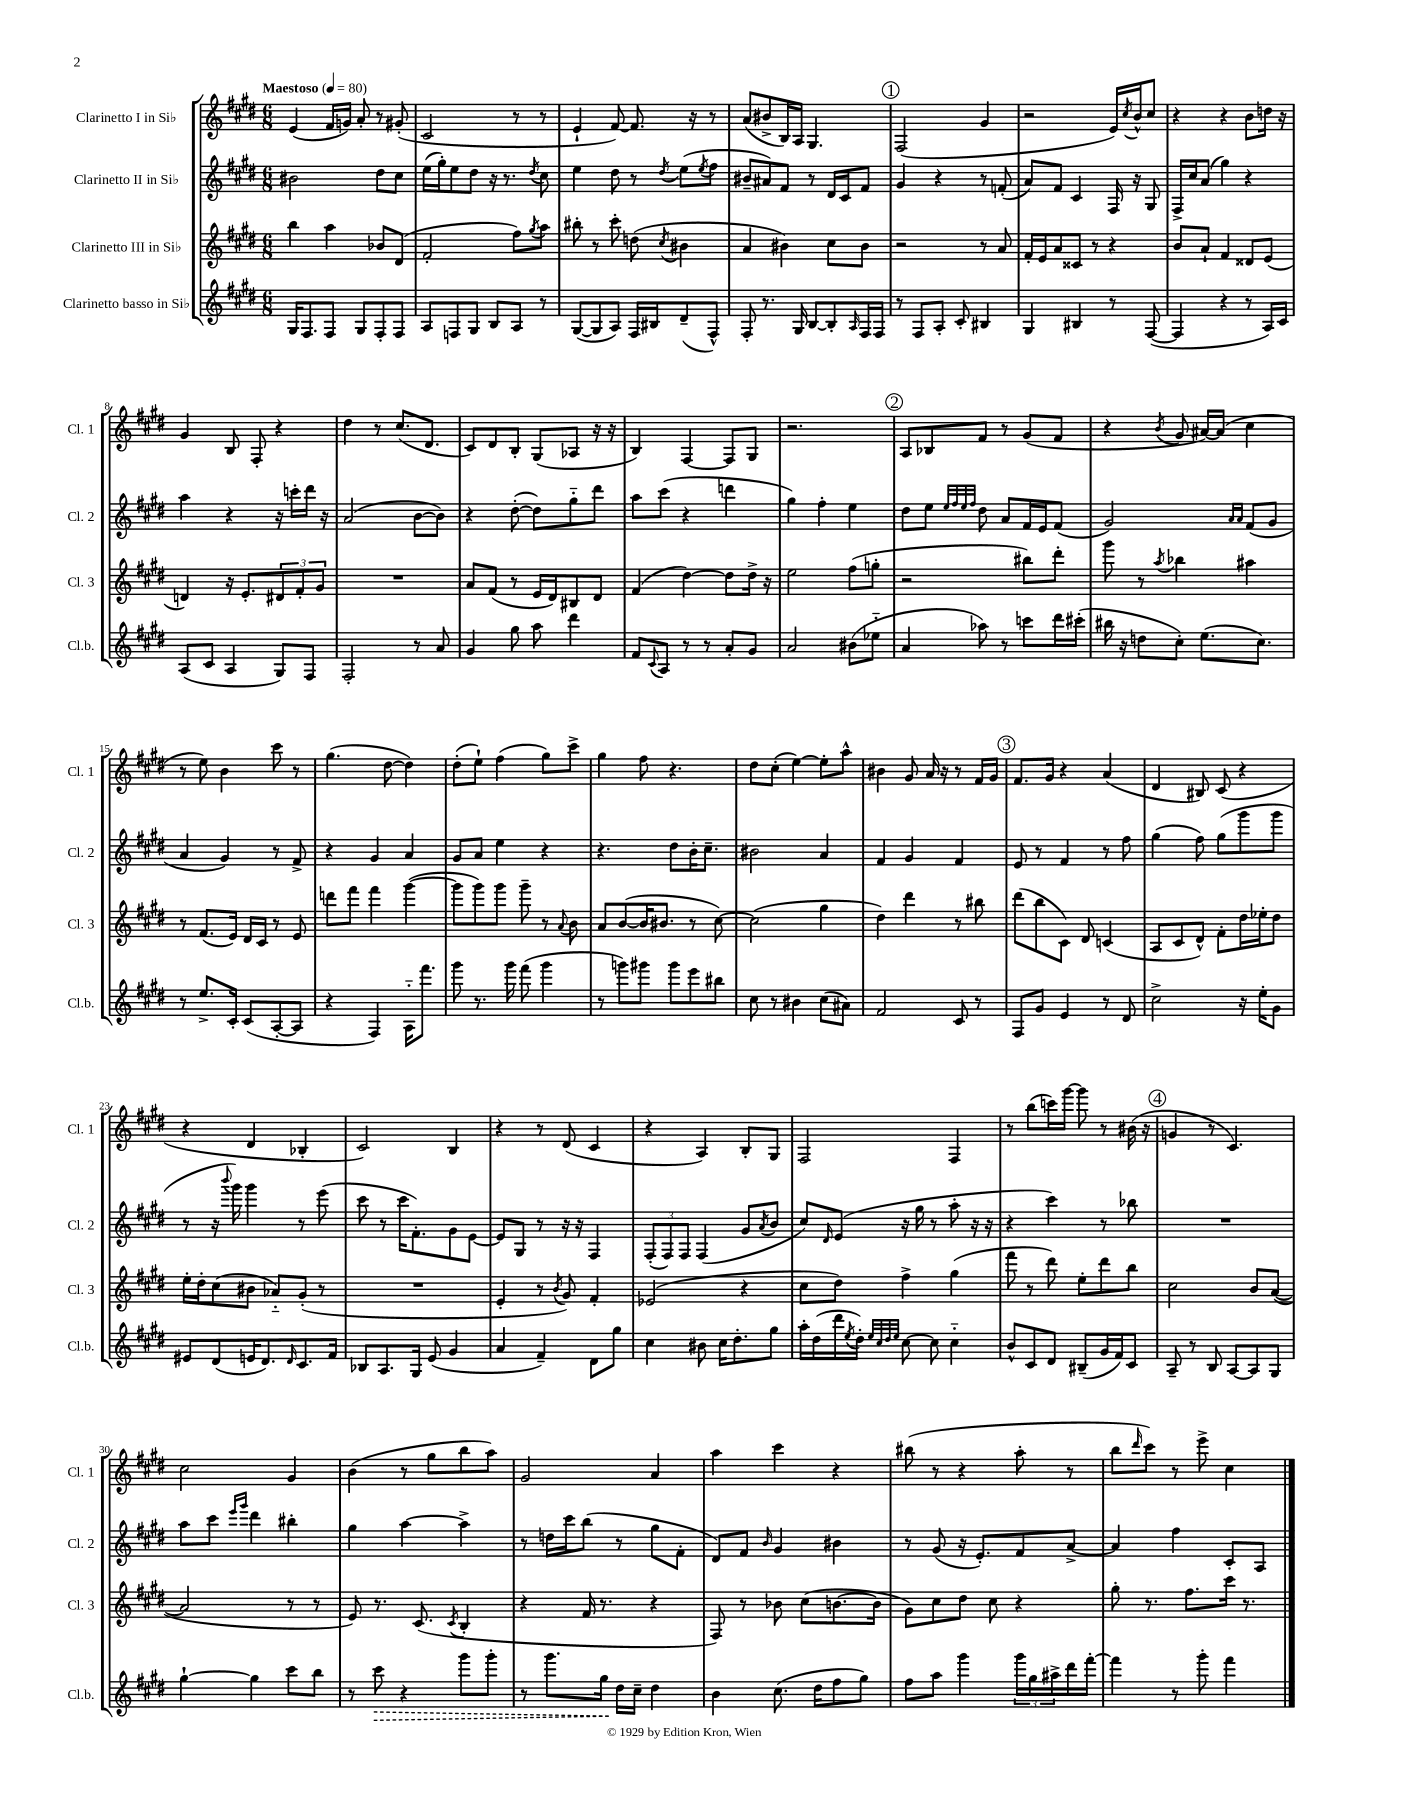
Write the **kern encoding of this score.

**kern	**kern	**kern	**kern
*staff4	*staff3	*staff2	*staff1
*clefG2	*clefG2	*clefG2	*clefG2
*k[f#c#g#d#]	*k[f#c#g#d#]	*k[f#c#g#d#]	*k[f#c#g#d#]
*M6/8	*M6/8	*M6/8	*M6/8
*MM80	*MM80	*MM80	*MM80
16G#	4bb	2b#	(4e
8.F#	.	.	.
8F#	4aa	.	16f#
.	.	.	16g)
8G#	.	.	8a'
8F#'	8b-	8dd#	8r
8F#	(8d#	8cc#	(8g#'
=	=	=	=
8A	2f#'	(16ee	2c#
.	.	16gg#')	.
8F	.	8ee	.
8G#	.	8dd#	.
8B	.	16r	.
.	.	8.r	.
8A	8ff#)	.	8r
.	8qgg#	8qdd#	.
8r	8aa	8cc#	8r
=	=	=	=
([8G#	8bb#'	4ee	4e`
8G#]	8r	.	.
8A)	8ccc#'	8dd#	[8f#)
16F#	(8dd	8r	8.f#]
16B#	.	.	.
.	8qcc#	8qdd#	.
(8d#~	4b#	(8ee	.
.	.	.	16r
.	.	8qee	.
8F#^^)	.	8ff#	8r
=	=	=	=
8F#'	4a	8b#~	(8a
8.r	.	8a#)	8b#^
.	4b#)	8f#	16B)
16G#	.	.	16A
[8B	.	8r	4.G#
8B']	8cc#	16d#	.
.	.	16c#	.
16qqA	.	.	.
16F#	8b#	8f#	.
16F#	.	.	.
=	=	=	=
8r	2r	4g#	(2F#
8F#	.	.	.
8A'	.	4r	.
8c#'	.	.	.
4B#	8r	8r	4g#
.	8a	(8f'	.
=	=	=	=
4G#	16f#'	8a)	2r
.	16e	.	.
.	8a	8f#	.
4B#	8c##	4c#	.
.	8r	.	.
8r	4r	16F#	16e)
.	.	.	8qcc#
.	.	16r	16b^^
([8F#	.	8G#	8cc#
=	=	=	=
4F#]	8b	16F#^	4r
.	.	16cc#	.
.	8a`	(8a	.
4r	4f#	4gg#)	4r
8r	8d##	4r	8b
16A)	(8e	.	16dd
16c#	.	.	16r
=	=	=	=
(8A	4d)	4aa	4g#
8c#	.	.	.
4A	16r	4r	8B
.	8.e'	.	.
.	.	.	8F#'
8G#)	12d#	16r	4r
.	.	16ccc'	.
.	12f#'	.	.
8F#	.	16ddd#	.
.	12g#	.	.
.	.	16r	.
=	=	=	=
2F#'	2.r	(2a	4dd#
.	.	.	8r
.	.	.	(8.cc#
8r	.	[8b	.
.	.	.	8.d#
8a	.	8b])	.
=	=	=	=
4g#	8a	4r	8c#)
.	(8f#	.	8d#
8gg#	8r	([8dd#'	8B'
8aa	16e	8dd#])	(8G#
.	16d#)	.	.
4ddd#	8B#	8gg#'~	8A-
.	8d#	8ddd#	16r
.	.	.	16r
=	=	=	=
8f#	(4f#	8aa	4B)
8qqc#	.	.	.
8A	.	(8ccc#	.
8r	[4dd#)	4r	[4F#
8r	.	.	.
8a'	8dd#]	4ddd	8F#]
8g#	16dd#^	.	8G#
.	16r	.	.
=	=	=	=
2a	2ee	4gg#)	2.r
.	.	4ff#'	.
(8b#	(8ff#	4ee	.
8ee-'~	8gg'	.	.
=	=	=	=
4a	2r	8dd#	8A
.	.	8ee	8B-
.	.	32qqee	.
.	.	32qqff#	.
.	.	32qqee	.
.	.	32qqff#	.
8aa-)	.	8dd#	8f#
8r	.	8a	8r
8ccc	8bb#)	16f#	(8g#
.	.	16e	.
16ddd#	8ddd#'	(8f#	8f#
(16ccc#'	.	.	.
=	=	=	=
16bb#	8ggg#	2g#)	4r
16r	.	.	.
8dd	8r	.	.
.	8qaa	.	8qb
8cc#')	4bb-	.	8g#
(8.ee	.	.	[16a#)
.	.	.	(16a#]
.	.	16qqa	.
.	.	16qqa	.
.	4aa#	(8f#	4cc#
8.cc#)	.	.	.
.	.	8g#	.
=	=	=	=
8r	8r	4a	8r
8.ee^	(8.f#	.	8ee)
.	.	4g#)	4b
16c#'	16e)	.	.
(8c#	16d#	.	.
.	16c#	.	.
[8A'	8r	8r	8ccc#
8A]	8e	8f#^	8r
=	=	=	=
4r	8ddd	4r	(4.gg#
.	8fff#	.	.
4F#)	4fff#	4g#	.
.	.	.	[8dd#
16A'~	([4ggg#	4a	4dd#])
8.fff#	.	.	.
=	=	=	=
8ggg#	8ggg#]	8g#	(8dd#'
8.r	8ggg#)	8a	8ee`)
.	8ggg#	4ee	(4ff#
16ggg#	.	.	.
(8fff#	8ggg#~	.	.
4ggg#	8r	4r	8gg#)
.	8qqa	.	.
.	8b	.	8ccc#^
=	=	=	=
8r	8a	4.r	4gg#
8ggg)	([8b	.	.
8ggg#	16b]	.	8ff#
.	8.b#	.	.
8ggg#	.	8dd#	4.r
8eee	8r	16b'	.
.	.	8.cc#~	.
8bb#	[8cc#)	.	.
=	=	=	=
8cc#	(2cc#]	2b#	8dd#
8r	.	.	(8cc#'
4b#	.	.	[4ee)
(8cc#	4gg#	4a	8ee']
8a#)	.	.	8aa^^
=	=	=	=
2f#	4dd#)	4f#	4b#
.	4ddd#	4g#	8g#
.	.	.	16a
.	.	.	16r
8c#	8r	4f#	8r
8r	8bb#	.	16f#
.	.	.	16g#
=	=	=	=
8F#	(8ddd#	8e	8.f#
8g#	8bb	8r	.
.	.	.	16g#
4e	8c#)	4f#	4r
.	8d#	.	.
8r	(4c	8r	(4a
8d#	.	8ff#	.
=	=	=	=
2cc#^	8A	(4gg#	4d#
.	8c#	.	.
.	8d#^^)	8ff#)	8B#)
.	8f#'	(8gg#	(8c#
16r	16dd#	8ggg#	4r
16ee'	16ee-'	.	.
8g#	8dd#	8ggg#	.
=	=	=	=
8e#	16ee'	8r	4r
.	16dd#'	.	.
(8d#	(8cc#	16r	.
.	.	8qqbbb	.
.	.	16ggg#)	.
16e	8b#	4ggg#	4d#
8.d#)	.	.	.
.	8a-'~)	.	.
16qqd#	.	.	.
8.c#	(8g#'	8r	4B-'
.	8r	(8eee	.
16f#	.	.	.
=	=	=	=
8B-	2.r	8ccc#	2c#)
8.A	.	8r	.
.	.	16ccc#	.
16G#	.	8.f#')	.
(8e	.	.	.
4g#	.	8g#	4B
.	.	[8e	.
=	=	=	=
4a	4e'	8e]	4r
.	.	8G#	.
4f#~)	8r	8r	8r
.	8qb	.	.
.	8g#)	16r	(8d#
.	.	16r	.
8d#	4f#'	4F#	4c#
8gg#	.	.	.
=	=	=	=
4cc#	(2e-	(12F#'	4r
.	.	12F#)	.
.	.	12F#	.
8b#	.	(4F#	4A)
16cc#	.	.	.
8.dd#'	.	.	.
.	4r	8g#	8B'
.	.	8qa	.
8gg#	.	8b	8G#
=	=	=	=
16aa'	8cc#	8cc#)	2F#
(16dd#	.	.	.
.	.	16qqd#	.
16ddd#	8dd#)	(8e	.
8qee	.	.	.
16dd#')	.	.	.
32qqee	.	.	.
32qqcc#	.	.	.
32qqdd#	.	.	.
32qqee	.	.	.
[8cc#	4ff#^	16r	.
.	.	16gg#	.
8cc#]	.	8r	.
4cc#'~	(4gg#	8aa'	4F#
.	.	16r	.
.	.	16r	.
=	=	=	=
8b^^	8fff#	4r	8r
8c#	8r	.	(8bb
8d#	8ddd#)	4ccc#)	16ccc)
.	.	.	[16ggg#
(8B#~	8ee'	.	8ggg#]
16g#	8ddd#	8r	8r
16f#)	.	.	.
8c#	8bb	8bb-	(16b#
.	.	.	16r
=	=	=	=
8A~	2cc#	2.r	4g
8r	.	.	.
8B	.	.	8r
[8A	.	.	4.c#)
8A]	8b	.	.
8G#	([8a	.	.
=	=	=	=
[4gg#`	2a]	8aa	2cc#
.	.	8ccc#	.
.	.	16qqeee	.
.	.	16qqggg#	.
4gg#]	.	4ddd#	.
8ccc#	8r	4bb#'	4g#
8bb	8r	.	.
=	=	=	=
8r	8e)	4gg#	(4b
8ccc#	8.r	.	.
4r	.	[4aa	8r
.	(8.c#	.	.
.	.	.	8gg#
.	8qc#	.	.
8ggg#	4B'	4aa^]	8bb
8ggg#'	.	.	8aa)
=	=	=	=
8r	4r	8r	2g#
8.ggg#	.	16dd	.
.	.	16ccc#	.
.	16f#	(8bb	.
16gg#	8.r	.	.
16dd#	.	8r	.
16cc#~	.	.	.
4dd#	4r	8gg#	4a
.	.	8f#'	.
=	=	=	=
4b	8F#)	8d#)	4aa
.	8r	8f#	.
.	.	16qqb	.
(8.cc#	8b-	4g#	4ccc#
.	(8cc#	.	.
16dd#	.	.	.
8ff#	[8.b	4b#	4r
8gg#)	.	.	.
.	16b]	.	.
=	=	=	=
8ff#	8g#)	8r	(8bb#
8aa	8cc#	(8g#	8r
4ggg#	8dd#	16r	4r
.	.	8.e')	.
.	8cc#	.	.
24ggg#	4r	8f#	8aa'
24gg#	.	.	.
24aa#^	.	.	.
16ddd#	.	[8a^	8r
[16fff#'	.	.	.
=	=	=	=
4fff#]	8gg#'	4a]	8bb
.	.	.	16qqddd#
.	8.r	.	8ccc#)
8r	.	4ff#	8r
.	8.ff#	.	.
8ggg#'	.	.	8eee^
4fff#	16ccc#	8c#'	4cc#
.	8.r	.	.
.	.	8A	.
==	==	==	==
*-	*-	*-	*-
